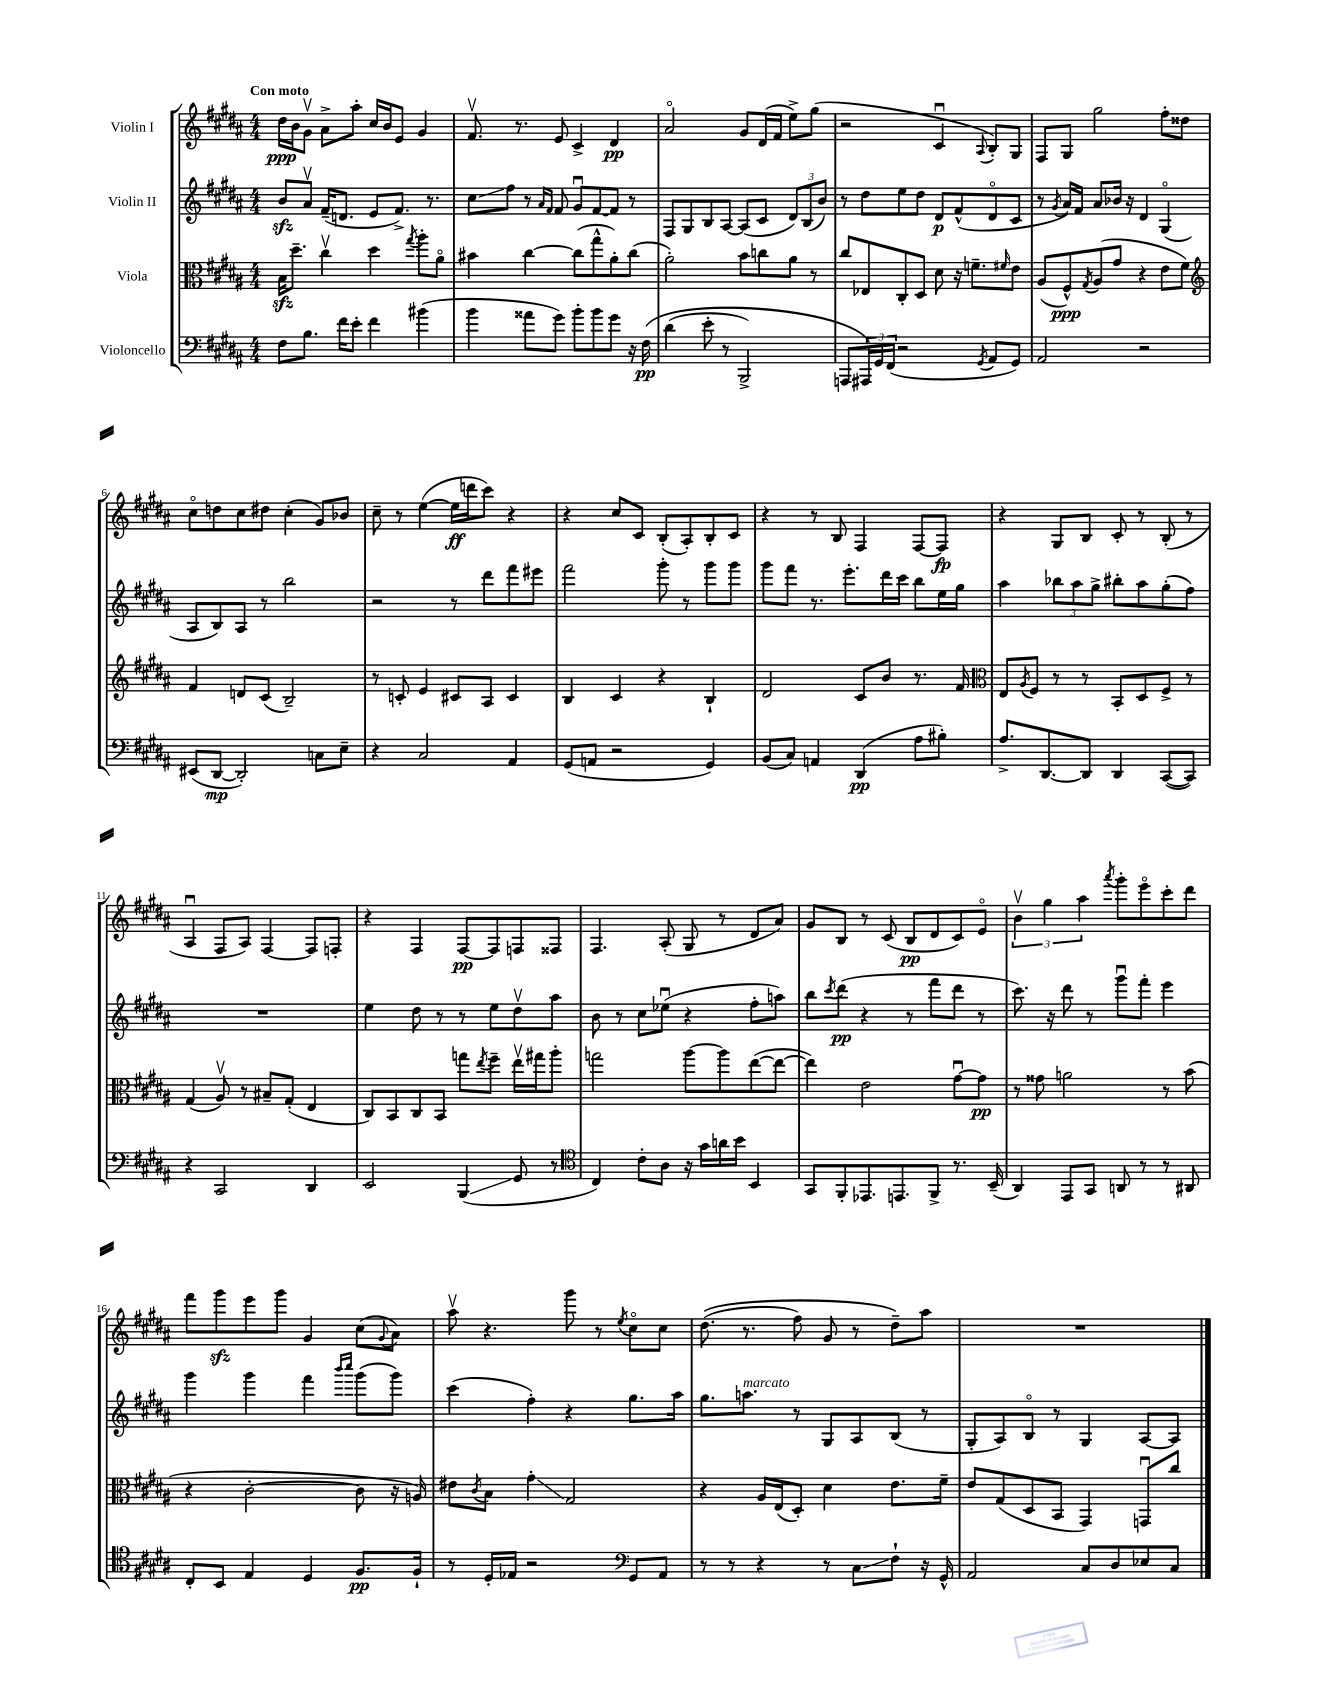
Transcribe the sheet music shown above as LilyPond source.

<<
\new StaffGroup <<
\new Staff = "s0" \with { instrumentName = "Violin I" } {
    \clef treble \key b \major \numericTimeSignature \time 4/4 \tempo "Con moto"
    dis''16\ppp b'16 gis'8\upbow ais'8-> ais''8-. cis''16 b'16 e'8 gis'4 |
    fis'8.\upbow r8. e'8 cis'4-> dis'4\pp |
    ais'2\flageolet gis'8 dis'16( fis'16 e''8->) gis''8( |
    r2 cis'4\downbow \appoggiatura { ais8 } b8-.) gis8 |
    fis8 gis8 gis''2 fis''8-. disis''8 |
    cis''8\flageolet d''8 cis''8 dis''8 cis''4-.( gis'8) bes'8 |
    cis''8-- r8 e''4~( e''16\ff d'''16 cis'''8) r4 |
    r4 cis''8 cis'8 b8-.( ais8-.) b8-. cis'8 |
    r4 r8 b8 fis4 fis8~ fis8\fp |
    r4 gis8 b8 cis'8-. r8 b8-.( r8 |
    ais4\downbow fis8 ais8) fis4~ fis8 f8-. |
    r4 fis4 fis8~\pp fis8 f8 fisis8 |
    fis4. ais8-.( gis8 r8 dis'8 ais'8) |
    gis'8 b8 r8 cis'8( b8\pp dis'8 cis'8) e'8\flageolet |
    \tuplet 3/2 { b'4\upbow gis''4 ais''4 } \acciaccatura { ais'''8 } gis'''8-. e'''8\flageolet cis'''8-. dis'''8 |
    fis'''8 gis'''8\sfz e'''8 gis'''8 gis'4 cis''8( \appoggiatura { gis'8 } ais'8) |
    ais''8\upbow r4. gis'''8 r8 \acciaccatura { e''8 } cis''8\flageolet cis''8 |
    dis''8.(\( r8. fis''8) gis'8 r8 dis''8--\) ais''8 |
    R1 \bar "|." |
}
\new Staff = "s1" \with { instrumentName = "Violin II" } {
    \clef treble \key b \major \numericTimeSignature \time 4/4
    b'8\sfz ais'8\upbow fis'16--( d'8. e'8 fis'8.->) r8. |
    cis''8\glissando fis''8 r8 \grace { ais'16 fis'16 } fis'8 gis'8\downbow fis'8~ fis'8 r8 |
    fis8 gis8 b8 ais8~ ais8( cis'8 \tuplet 3/2 { dis'8) b8( b'8) } |
    r8 dis''8 e''8 dis''8 dis'8\p fis'8-^( dis'8\flageolet cis'8 |
    r8 \acciaccatura { gis'8 } ais'16) fis'16 ais'8 bes'16 r16 dis'4 gis4\flageolet( |
    ais8 b8) ais8 r8 b''2 |
    r2 r8 dis'''8 fis'''8 eis'''8 |
    fis'''2 gis'''8-. r8 gis'''8 gis'''8 |
    gis'''8 fis'''8 r8. e'''8.-. dis'''16 cis'''16 b''8 e''16 gis''16 |
    ais''4 \tuplet 3/2 { bes''8 ais''8 gis''8-> } bis''8-. ais''8 gis''8-.( fis''8) |
    R1 |
    e''4 dis''8 r8 r8 e''8 dis''8\upbow ais''8 |
    b'8 r8 cis''8 ees''8\downbow( r4 fis''8-. a''8) |
    b''8 \acciaccatura { cis'''8 } dis'''8\pp( r4 r8 fis'''8 dis'''8 r8 |
    cis'''8.) r16 dis'''8 r8 gis'''8\downbow fis'''8-. e'''4 |
    gis'''4 gis'''4 fis'''4 \grace { b'''16 cis''''16 } gis'''8( gis'''8) |
    cis'''4( fis''4-.) r4 gis''8. ais''16 |
    gis''8. a''8.^\markup { \italic "marcato" } r8 gis8 ais8 b8( r8 |
    gis8-. ais8) b8\flageolet r8 gis4 ais8~ ais8 \bar "|." |
}
\new Staff = "s2" \with { instrumentName = "Viola" } {
    \clef alto \key b \major \numericTimeSignature \time 4/4
    b16\sfz dis''8.-- cis''4\upbow dis''4 \acciaccatura { gis''8 } ais''8-. ais'8\flageolet |
    bis'4 cis''4~ cis''8( gis''8-^ ais'8-.) cis''8( |
    ais'2-.) b'8 c''8 ais'8 r8 |
    cis''8 ees8 cis8-. dis8 dis'8 r16 f'8.-- \grace { fis'16 } e'8 |
    ais8( fis8-^\ppp) \acciaccatura { gis8 } ais8( gis'8 r4 e'8 fis'8) |
    \clef treble fis'4 d'8 cis'8( b2--) |
    r8 c'8-. e'4 cis'8 ais8 cis'4 |
    b4 cis'4 r4 b4-! |
    dis'2 cis'8 b'8 r8. fis'16 |
    \clef alto e8 \acciaccatura { ais8 } fis8 r8 r8 b,8-. dis8 fis8-> r8 |
    gis4( ais8\upbow) r8 bis8-- gis8-.( e4 |
    cis8) b,8 cis8 b,8 g''8 \acciaccatura { e''8 } fis''8-- e''16\upbow gis''16 ais''8-. |
    g''2 ais''8~ ais''8 e''8~( e''8~ |
    e''4) e'2 gis'8~\downbow gis'8\pp |
    r8 gisis'8 a'2 r8 b'8( |
    r4 cis'2~-. cis'8 r16 a16) |
    eis'8 \acciaccatura { cis'8 } b8 gis'4-.\glissando gis2 |
    r4 ais16 e16( dis8-.) dis'4 e'8. fis'16-- |
    e'8 gis8( dis8 b,8 gis,4) g,8\downbow cis''8 \bar "|." |
}
\new Staff = "s3" \with { instrumentName = "Violoncello" } {
    \clef bass \key b \major \numericTimeSignature \time 4/4
    fis8 b8. fis'16 e'8-. fis'4 bis'4( |
    b'4 aisis'8 gis'8) b'8-. b'8 gis'8 r16 fis16\pp\( |
    dis'4( e'8-. r8 b,,2->) |
    a,,8 \tuplet 3/2 { ais,,16\) gis,16 fis,16( } r2 \acciaccatura { gis,8 } ais,8 gis,8) |
    ais,2 r2 |
    eis,8( dis,8~\mp dis,2-.) c8 e8-- |
    r4 cis2 ais,4 |
    gis,8( a,8 r2 gis,4) |
    b,8( cis8) a,4 dis,4\pp( ais8 bis8-.) |
    ais8.-> dis,8.~ dis,8 dis,4 cis,8~( cis,8) |
    r4 cis,2 dis,4 |
    e,2 b,,4\glissando( gis,8 r8 |
    \clef tenor cis4) cis'8-. ais8 r16 gis'16 a'16 b'16 b,4 |
    gis,8 fis,8-. ees,8. e,8. fis,8-> r8. b,16--( |
    ais,4) e,8 gis,8 a,8 r8 r8 ais,8 |
    cis8-. b,8 e4 dis4 fis8.\pp fis16-! |
    r8 dis16-. ees16 r2 \clef bass gis,8 ais,8 |
    r8 r8 r4 r8 cis8\glissando fis8-! r16 gis,16-^ |
    ais,2 cis8 dis8 ees8 cis8 \bar "|." |
}
>>
>>
